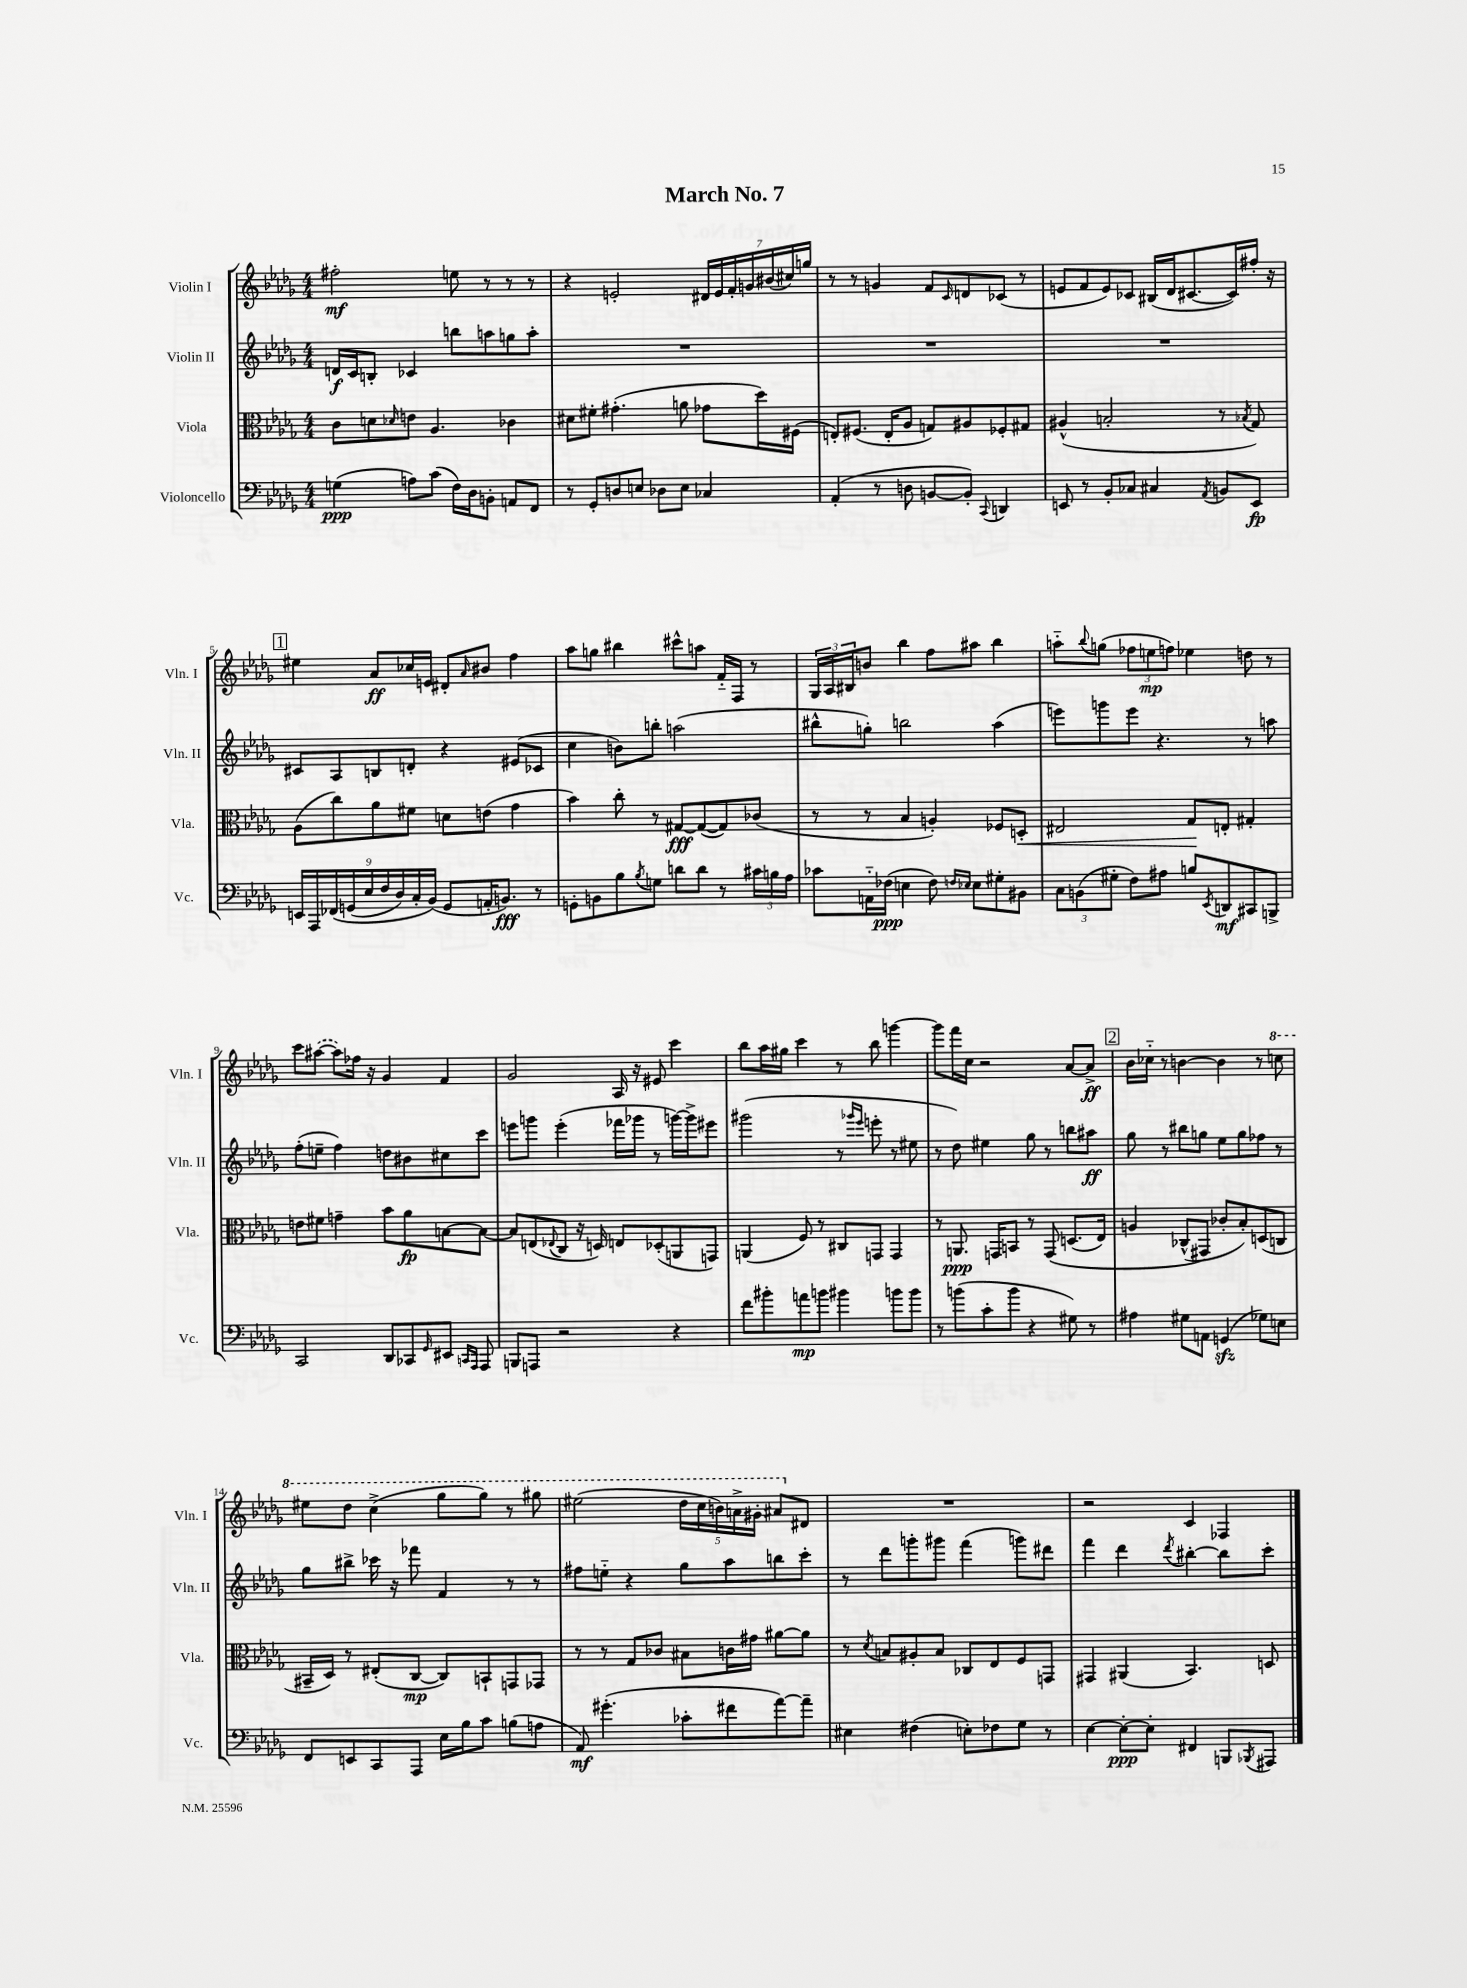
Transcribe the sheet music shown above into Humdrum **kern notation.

**kern	**kern	**kern	**kern
*staff4	*staff3	*staff2	*staff1
*clefF4	*clefC3	*clefG2	*clefG2
*k[b-e-a-d-g-]	*k[b-e-a-d-g-]	*k[b-e-a-d-g-]	*k[b-e-a-d-g-]
*M4/4	*M4/4	*M4/4	*M4/4
(4G	8c	16d	2ff#'
.	.	16c	.
.	8d	8B'	.
.	16qqd-	.	.
8A)	8e	4c-	.
(8c	4.A-	.	.
16F)	.	8bb	8ee
16D-	.	.	.
8BB'	.	8aa	8r
8AA	4c-	8gg	8r
8FF	.	8aa'	8r
=	=	=	=
8r	8d#	1r	4r
8GG-'	8f#'	.	.
8D	(4.g#'	.	2e'
8E	.	.	.
8D-	.	.	.
8E	8a	.	.
4C-	8g-	.	28d#
.	.	.	28e
.	.	.	28f'
.	.	.	28g
.	16dd-)	.	.
.	.	.	(28b#
.	.	.	28cc#)
.	(16F#	.	.
.	.	.	28gg
=	=	=	=
(4AA-'	8E')	1r	8r
.	(8.F#	.	8r
8r	.	.	4g
.	16E'	.	.
8D	8A-	.	.
[8BB	8G)	.	8f
.	.	.	16qqc
8BB'])	8A#	.	8d
8qqCC	.	.	.
4DD	8F-'	.	(8c-
.	8G#	.	8r
=	=	=	=
8EE	(4A#^^	1r	8e
8r	.	.	8f
8BB-'	2B'	.	8e)
8C-	.	.	8c-
4C#	.	.	(16B#
.	.	.	16d-
.	.	.	[8.c#
8qAA-	.	.	.
8BB	8r	.	.
.	.	.	16c#])
.	8qB-	.	.
8EE	8G-)	.	16ff#'
.	.	.	16r
=	=	=	=
18EE	(8A-	8c#	4ee#
18AAA-	.	.	.
&(18FF-	.	.	.
.	8cc)	8A-	.
(18GG	.	.	.
18E-	.	.	.
.	8a-	8B	8a-
18F	.	.	.
18D-)	.	.	.
.	8f#	8d'	16cc-
18C'	.	.	.
.	.	.	16e
(18BB-&)	.	.	.
8GG	8d	4r	8d#'
.	.	.	16qqa-
16AA'	(8e	.	8b#
8.BB)	.	.	.
.	4g-	(8e#	4ff
8r	.	8c-	.
=	=	=	=
8GG'	4b-)	4cc	8aa-
8BB	.	.	8gg
8B-	8cc'	8b)	4bb#
8qB-	.	.	.
8G	8r	8bb'	.
8d	[8G#	(2aa	8ccc#^^
8d	(8G#_	.	8aa
8r	8G#])	.	16f'~
.	.	.	16F
24c#	(8c-	.	8r
24B	.	.	.
24A-	.	.	.
=	=	=	=
8c-	8r	8bb#^^	24G-
.	.	.	24A-
.	.	.	24B#
16AA'~	8r	8gg')	8b
(16F-	.	.	.
4E	4B-	2bb	4bb-
8F-)	4A')	.	8ff
16qqF	.	.	.
16qqE-	.	.	.
8E-	.	.	8aa#
8G#'	8F-	(4aa-	4bb-
8BB#	8D'	.	.
=	=	=	=
12C	2E#	8eee)	8aa'~
(12BB	.	.	.
.	.	.	8qqbb-
.	.	8ggg	(8gg
12G#'	.	.	.
8F)	.	8eee	12ff-
.	.	.	12ee
8A#	.	4.r	.
.	.	.	12ff)
8B	8G-	.	4ee-
8qEE-	.	.	.
8DD	8E'	.	.
8CC#	4G#'	8r	8dd
8BBB^	.	8aa	8r
=	=	=	=
2CC	8e	(8ff'	8ccc
.	8f#	8ee~	([8aa#
.	4g~	4ff)	8aa#])
.	.	.	16ff-
.	.	.	16r
8DD-	8b-	8dd	4g-
8CC-	8a-	8b#	.
16qqGG-	.	.	.
8EE#	[8B	8cc#	4f
16qqCC	.	.	.
16qqAAA-	.	.	.
8AAA-	8B_	8ccc	.
=	=	=	=
8BBB	8B]	8eee	2g-
8AAA	(8E	8ggg	.
.	8qqE-	.	.
2r	8C	(4eee'	.
.	16r	.	.
.	16D)	.	.
.	8E	16fff-	16A-
.	.	16ggg-	16r
.	(8D-'	8r	8e#
4r	8AA	[16ggg)	4ccc
.	.	16ggg^]	.
.	8GG)	8eee#	.
=	=	=	=
8f	(4AA	(2ggg#	8bb-
8b#'	.	.	16aa-
.	.	.	16gg#
8a	8F)	.	4ccc
8b	8r	.	.
4b#	8C#	8r	8r
.	.	16qqggg-	.
.	.	16qqeee-	.
.	8GG	8eee'	8bb-
8b	4GG	8r	[4ggg
8b	.	8ee#	.
=	=	=	=
8r	8r	8r	8ggg]
(8b	8.AA	8dd-)	16fff
.	.	.	16cc
8c'	.	4ee#	2r
.	16GG	.	.
8b	8BB	.	.
4r	8r	8gg-	.
.	&(8GG	8r	.
8G#)	(8.D	8bb	[8a-
8r	.	8aa#	8a-^]
.	16E-)	.	.
=	=	=	=
4A#	4A	8gg-	16b-
.	.	.	16cc-'~
.	.	8r	8r
8G#	(8C-^^	8bb#	[4b
8AA	8GG#&)	8gg	.
(4GG	8c-'	8ee-	4b]
.	8B-')	8gg	.
8G-)	(8D	8ff-	8r
8E	8C	8r	8ccc
=	=	=	=
8FF	16BB#~	8gg-	8eee#
.	16D-)	.	.
8EE	8r	8bb#^	8ddd-
8CC	(8E#'	16ccc-	(4ccc^
.	.	16r	.
8AAA-	[8C	8fff-	.
16E-	8C])	4f	8ggg-
16B-	.	.	.
8c	8BB`	.	8ggg-)
(8B	8GG	8r	8r
8A	8GG-	8r	8ggg#
=	=	=	=
8AA-)	8r	8ff#	(2eee#
(4.g#'	8r	8ee'~	.
.	8G-	4r	.
.	8c-	.	.
8c-'	8B#	8gg-	20ddd-
.	.	.	20ccc
.	.	.	20bb)
8f#	16c	8aa-	.
.	.	.	20aa^
.	16g#	.	.
.	.	.	20gg#'
[8a-)	[8a#	8bb	8aa#
8a-~]	8a#]	8ccc'	8d#
=	=	=	=
4E#	8r	8r	1r
.	8qd-	.	.
.	8B	8ddd-	.
(4F#	8A#'	8ggg'	.
.	8B	8ggg#	.
8E')	8C-	(4fff	.
8F-	8E-	.	.
8G-	8F	8ggg)	.
8r	8GG	8ddd#	.
=	=	=	=
[4E-	4GG#	4fff	2r
8E-'_	(4AA#	4ddd-	.
8E-']	.	.	.
.	.	8qddd-	.
4FF#	4.BB-)	[4bb#'	4c
8BBB	.	8bb#]	4F-
8qBBB-	.	.	.
8AAA#	8D	8ccc'	.
==	==	==	==
*-	*-	*-	*-
